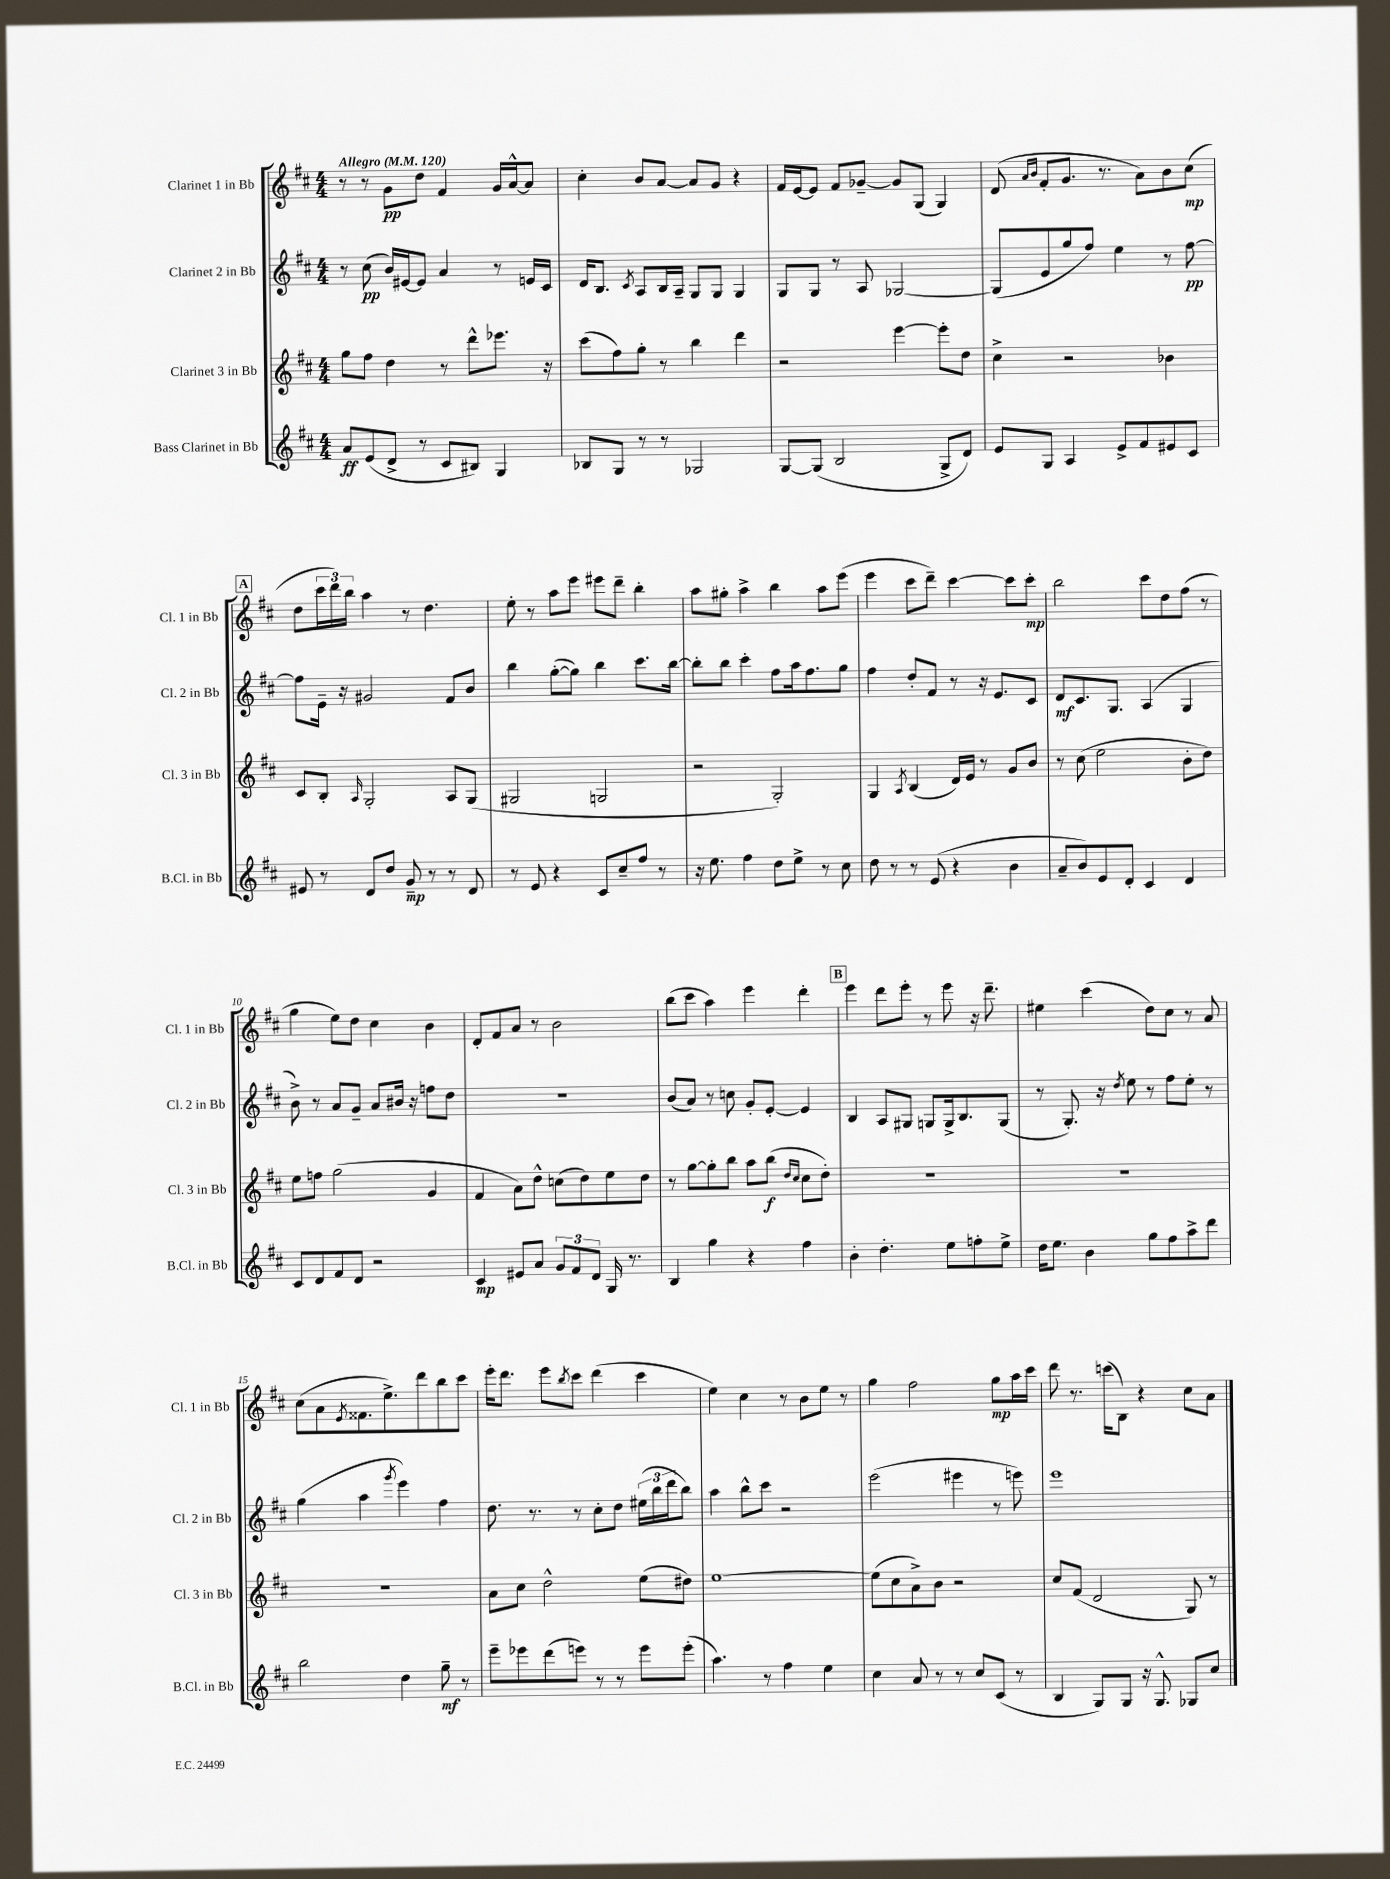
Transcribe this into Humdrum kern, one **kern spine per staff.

**kern	**dynam	**kern	**dynam	**kern	**dynam	**kern	**dynam
*part4	*part4	*part3	*part3	*part2	*part2	*part1	*part1
*staff4	*staff4	*staff3	*staff3	*staff2	*staff2	*staff1	*staff1
*I"Bass Clarinet in Bb	*	*I"Clarinet 3 in Bb	*	*I"Clarinet 2 in Bb	*	*I"Clarinet 1 in Bb	*
*I'B.Cl. in Bb	*	*I'Cl. 3 in Bb	*	*I'Cl. 2 in Bb	*	*I'Cl. 1 in Bb	*
*clefG2	*	*clefG2	*	*clefG2	*	*clefG2	*
*k[f#c#]	*	*k[f#c#]	*	*k[f#c#]	*	*k[f#c#]	*
*M4/4	*	*M4/4	*	*M4/4	*	*M4/4	*
*MM120	*	*MM120	*	*MM120	*	*MM120	*
=1	=1	=1	=1	=1	=1	=1	=1
!	!	!	!	!	!	!LO:TX:a:B:t=Allegro	!
8a/L	ff	8gg\L	.	8r	.	8r	.
(8e/	.	8ff#\J	.	(8cc#\	pp	8r	.
8d^/J	.	4dd\	.	16b/LL)	.	8g\L	pp
.	.	.	.	[16e#X/J	.	.	.
8r	.	.	.	8e#/J]	.	8dd\J	.
8c#/L	.	8r	.	4a/	.	4f#/	.
8B#X/J)	.	8ddd^^\L	.	.	.	.	.
4G/	.	8.eee-X\J	.	8r	.	16g/LL	.
.	.	.	.	.	.	[16a^^/J	.
.	.	.	.	16en/LL	.	8a/J]	.
.	.	16r	.	16c#/JJ	.	.	.
=2	=2	=2	=2	=2	=2	=2	=2
8B-X/L	.	(8ccc#\L	.	16d/KL	.	4cc#'\	.
.	.	.	.	8.B/J	.	.	.
8G/J	.	8ff#\)	.	.	.	.	.
.	.	.	.	8qc#/	.	.	.
8r	.	8gg'\J	.	8A/L	.	8b/L	.
8r	.	8r	.	16B/L	.	[8a/J	.
.	.	.	.	16A~/JJ	.	.	.
2G-X/	.	4bb\	.	8G/L	.	8a/L]	.
.	.	.	.	8G/J	.	8g/J	.
.	.	4ddd\	.	4G/	.	4r	.
=3	=3	=3	=3	=3	=3	=3	=3
[8G/L	.	2r	.	8G/L	.	16f#/LL	.
.	.	.	.	.	.	[16e/J	.
(8G/J]	.	.	.	8G/J	.	8e/J]	.
2B/	.	.	.	8r	.	8f#/L	.
.	.	.	.	8A/	.	[8g-X~/J	.
.	.	[4eee\	.	[2G-X/	.	8g-/L]	.
.	.	.	.	.	.	(8G/J	.
8G^/L	.	8eee'\L]	.	.	.	4G/)	.
8d/J)	.	8dd\J	.	.	.	.	.
=4	=4	=4	=4	=4	=4	=4	=4
8e/L	.	4cc#^\	.	(8G-/L]	.	(8d/	.
.	.	.	.	.	.	16qqa/LL	.
.	.	.	.	.	.	16qqb/JJ	.
8G/J	.	.	.	8e/	.	8f#'/L	.
4A/	.	2r	.	8gg/	.	8.g/J	.
.	.	.	.	8ff#/J)	.	.	.
.	.	.	.	.	.	8.r	.
8e^/L	.	.	.	4ee\	.	.	.
8f#/	.	.	.	.	.	8a\L)	.
8e#X/	.	4b-X\	.	8r	.	8b\	.
8c#/J	.	.	.	[8ff#\	pp	(8cc#\J	mp
!!LO:LB:g=z
!!LO:REH:place=s1:t=A
=5	=5	=5	=5	=5	=5	=5	=5
8e#X/	.	8c#/L	.	8ff#\L]	.	8dd\L	.
8r	.	8B'/J	.	16e~\Jk	.	24ccc#\L	.
.	.	.	.	.	.	24ddd\)	.
.	.	.	.	16r	.	.	.
.	.	.	.	.	.	24bb\JJ	.
.	.	16qqA/	.	.	.	.	.
8d/L	.	2G'/	.	2g#X/	.	4aa\	.
8dd/J	.	.	.	.	.	.	.
8g~/	mp	.	.	.	.	8r	.
8r	.	.	.	.	.	4.dd\	.
8r	.	8A/L	.	8f#/L	.	.	.
8d/	.	(8G/J	.	8b/J	.	.	.
=6	=6	=6	=6	=6	=6	=6	=6
8r	.	2G#X/	.	4bb\	.	8ee'\	.
8e/	.	.	.	.	.	8r	.
4r	.	.	.	([8gg'\L	.	8aa\L	.
.	.	.	.	8gg\J])	.	8eee\J	.
8c#/L	.	2Gn/	.	4bb\	.	8eee#X\L	.
8cc#~/	.	.	.	.	.	8ddd~\J	.
8ff#/J	.	.	.	8.ccc#\L	.	4bb'\	.
8r	.	.	.	.	.	.	.
.	.	.	.	[16bb\Jk	.	.	.
=7	=7	=7	=7	=7	=7	=7	=7
16r	.	2r	.	8bb'\L]	.	8aa\L	.
8.ee\	.	.	.	.	.	.	.
.	.	.	.	8bb\J	.	8gg#X'\J	.
4ff#\	.	.	.	4ccc#'\	.	4aa^\	.
8dd\L	.	2G'/)	.	8ff#\L	.	4bb\	.
8ee^\J	.	.	.	16aa\k	.	.	.
.	.	.	.	8.ff#\	.	.	.
8r	.	.	.	.	.	8aa\L	.
8cc#\	.	.	.	8gg\J	.	(8eee\J	.
=8	=8	=8	=8	=8	=8	=8	=8
8dd\	.	4G/	.	4ff#\	.	4eee\	.
8r	.	.	.	.	.	.	.
.	.	8qA/	.	.	.	.	.
8r	.	(4B/	.	8dd'/L	.	8ccc#\L	.
(8e/	.	.	.	8f#/J	.	8ddd~\J)	.
4r	.	16d/LL)	.	8r	.	[4ccc#\	.
.	.	16e/JJ	.	.	.	.	.
.	.	8r	.	16r	.	.	.
.	.	.	.	8.e/L	.	.	.
4b\	.	8g/L	.	.	.	8ccc#\L]	.
.	.	8b/J	.	8c#/J	.	8ccc#'\J	mp
=9	=9	=9	=9	=9	=9	=9	=9
8a~/L	.	8r	.	8d/L	mf	2bb\	.
8b/)	.	(8cc#\	.	8.c#/	.	.	.
8e/	.	2ee\	.	.	.	.	.
.	.	.	.	8.G/J	.	.	.
8d'/J	.	.	.	.	.	.	.
4c#/	.	.	.	(4A/	.	8ccc#\L	.
.	.	.	.	.	.	8dd\	.
4d/	.	8b'\L	.	4G/	.	(8ff#\J	.
.	.	8dd\J)	.	.	.	8r	.
!!LO:LB:g=z
=10	=10	=10	=10	=10	=10	=10	=10
8c#/L	.	8ee\L	.	8b^\)	.	4gg\	.
8d/	.	8ffn\J	.	8r	.	.	.
8f#/	.	(2gg\	.	8a/L	.	8ee\L)	.
8d/J	.	.	.	8g~/J	.	8dd\J	.
2r	.	.	.	8a/L	.	4cc#\	.
.	.	.	.	16b#X/Jk	.	.	.
.	.	.	.	16r	.	.	.
.	.	4g/	.	8ffn\L	.	4b\	.
.	.	.	.	8dd\J	.	.	.
=11	=11	=11	=11	=11	=11	=11	=11
4c#/	mp	4f#/	.	1r	.	8d'/L	.
.	.	.	.	.	.	8f#/	.
8e#X/L	.	8a\L)	.	.	.	8a/J	.
8a/J	.	8dd^^\J	.	.	.	8r	.
12g/L	.	(8ccn\L	.	.	.	2b\	.
12f#/	.	.	.	.	.	.	.
.	.	8dd\)	.	.	.	.	.
12d/J	.	.	.	.	.	.	.
16G/	.	8ee\	.	.	.	.	.
8.r	.	.	.	.	.	.	.
.	.	8dd\J	.	.	.	.	.
=12	=12	=12	=12	=12	=12	=12	=12
4B/	.	8r	.	(8b/L	.	(8bb\L	.
.	.	[8gg\L	.	8a/J)	.	8ccc#\J	.
4gg\	.	8gg'\]	.	8r	.	4aa\)	.
.	.	8bb\J	.	8ccn\	.	.	.
4r	.	8aa\L	.	8g'/L	.	4eee\	.
.	.	(8bb\J	f	[8e'/J	.	.	.
.	.	16qqdd/LL	.	.	.	.	.
.	.	16qqcc#/JJ	.	.	.	.	.
4ff#\	.	8cc#\L	.	4e/]	.	4ddd'\	.
.	.	8dd'\J)	.	.	.	.	.
!!LO:REH:place=s1:t=B
=13	=13	=13	=13	=13	=13	=13	=13
4b'\	.	1r	.	4B/	.	4eee\	.
4.dd'\	.	.	.	8A/L	.	8ddd\L	.
.	.	.	.	8G#X/J	.	8eee'\J	.
.	.	.	.	8Gn/L	.	8r	.
8ee\L	.	.	.	16G^/k	.	8eee\	.
.	.	.	.	8.B/	.	.	.
8ffn'\	.	.	.	.	.	16r	.
.	.	.	.	.	.	8.ddd~\	.
8ee^\J	.	.	.	(8G/J	.	.	.
=14	=14	=14	=14	=14	=14	=14	=14
16dd\KL	.	1r	.	8r	.	4ee#X\	.
8.ee\J	.	.	.	.	.	.	.
.	.	.	.	8.G'/)	.	.	.
4b\	.	.	.	.	.	(4ccc#\	.
.	.	.	.	16r	.	.	.
.	.	.	.	8qdd/	.	.	.
.	.	.	.	8ee\	.	.	.
8gg\L	.	.	.	8r	.	8dd\L)	.
8ff#\	.	.	.	8ff#\L	.	8cc#\J	.
8aa^\	.	.	.	8ee'\J	.	8r	.
8ddd\J	.	.	.	8r	.	8a/	.
!!LO:LB:g=z
=15	=15	=15	=15	=15	=15	=15	=15
2bb\	.	1r	.	(4gg\	.	(8cc#\L	.
.	.	.	.	.	.	8a\	.
.	.	.	.	.	.	8qe/	.
.	.	.	.	4aa\	.	8.f##X\	.
.	.	.	.	.	.	8.ee^\)	.
.	.	.	.	8qggg/	.	.	.
4dd\	.	.	.	4eee\)	.	.	.
.	.	.	.	.	.	8ddd\	.
8gg~\	mf	.	.	4ff#\	.	8bb\	.
8r	.	.	.	.	.	8ccc#\J	.
=16	=16	=16	=16	=16	=16	=16	=16
8eee~\L	.	8a\L	.	8.dd\	.	16eee'\KL	.
.	.	.	.	.	.	8.ddd\J	.
8eee-X\	.	8cc#\J	.	.	.	.	.
.	.	.	.	8.r	.	.	.
(8ddd\	.	2dd^^\	.	.	.	8eee\L	.
.	.	.	.	.	.	8qbb/	.
8eeen\J)	.	.	.	8r	.	8ccc#\J	.
8r	.	.	.	8cc#'\L	.	(4ddd\	.
8r	.	.	.	8dd\J	.	.	.
8eee\L	.	(8ee\L	.	(24ee#X\LL	.	4ccc#\	.
.	.	.	.	24bb\	.	.	.
.	.	.	.	24ddd\J	.	.	.
(8eee'\J	.	8dd#X\J)	.	8bb\J)	.	.	.
=17	=17	=17	=17	=17	=17	=17	=17
4.aa\)	.	[1ee	.	4aa\	.	4ee\)	.
.	.	.	.	8bb^^\L	.	4cc#\	.
8r	.	.	.	8ccc#\J	.	.	.
4ff#\	.	.	.	2r	.	8r	.
.	.	.	.	.	.	8b\L	.
4ee\	.	.	.	.	.	8ee\J	.
.	.	.	.	.	.	8r	.
=18	=18	=18	=18	=18	=18	=18	=18
4cc#\	.	(8ee\L]	.	(2eee\	.	4gg\	.
.	.	8cc#\	.	.	.	.	.
8a/	.	8a^\)	.	.	.	2ff#\	.
8r	.	8b\J	.	.	.	.	.
8r	.	2r	.	4eee#X\	.	.	.
8cc#/L	.	.	.	.	.	.	.
(8c#/J	.	.	.	8r	.	8gg\L	mp
8r	.	.	.	8eeen\)	.	16aa\L	.
.	.	.	.	.	.	16ccc#\JJ	.
=19	=19	=19	=19	=19	=19	=19	=19
4B/	.	8cc#/L	.	1eee	.	8ddd\	.
.	.	(8f#/J	.	.	.	8.r	.
8G/L)	.	2d/	.	.	.	.	.
.	.	.	.	.	.	(16cccn\KL	.
8G/J	.	.	.	.	.	8B\J)	.
16r	.	.	.	.	.	4r	.
8.G^^/	.	.	.	.	.	.	.
8G-X/L	.	8G/)	.	.	.	8cc#\L	.
8cc#/J	.	8r	.	.	.	8a\J	.
==	==	==	==	==	==	==	==
*-	*-	*-	*-	*-	*-	*-	*-
